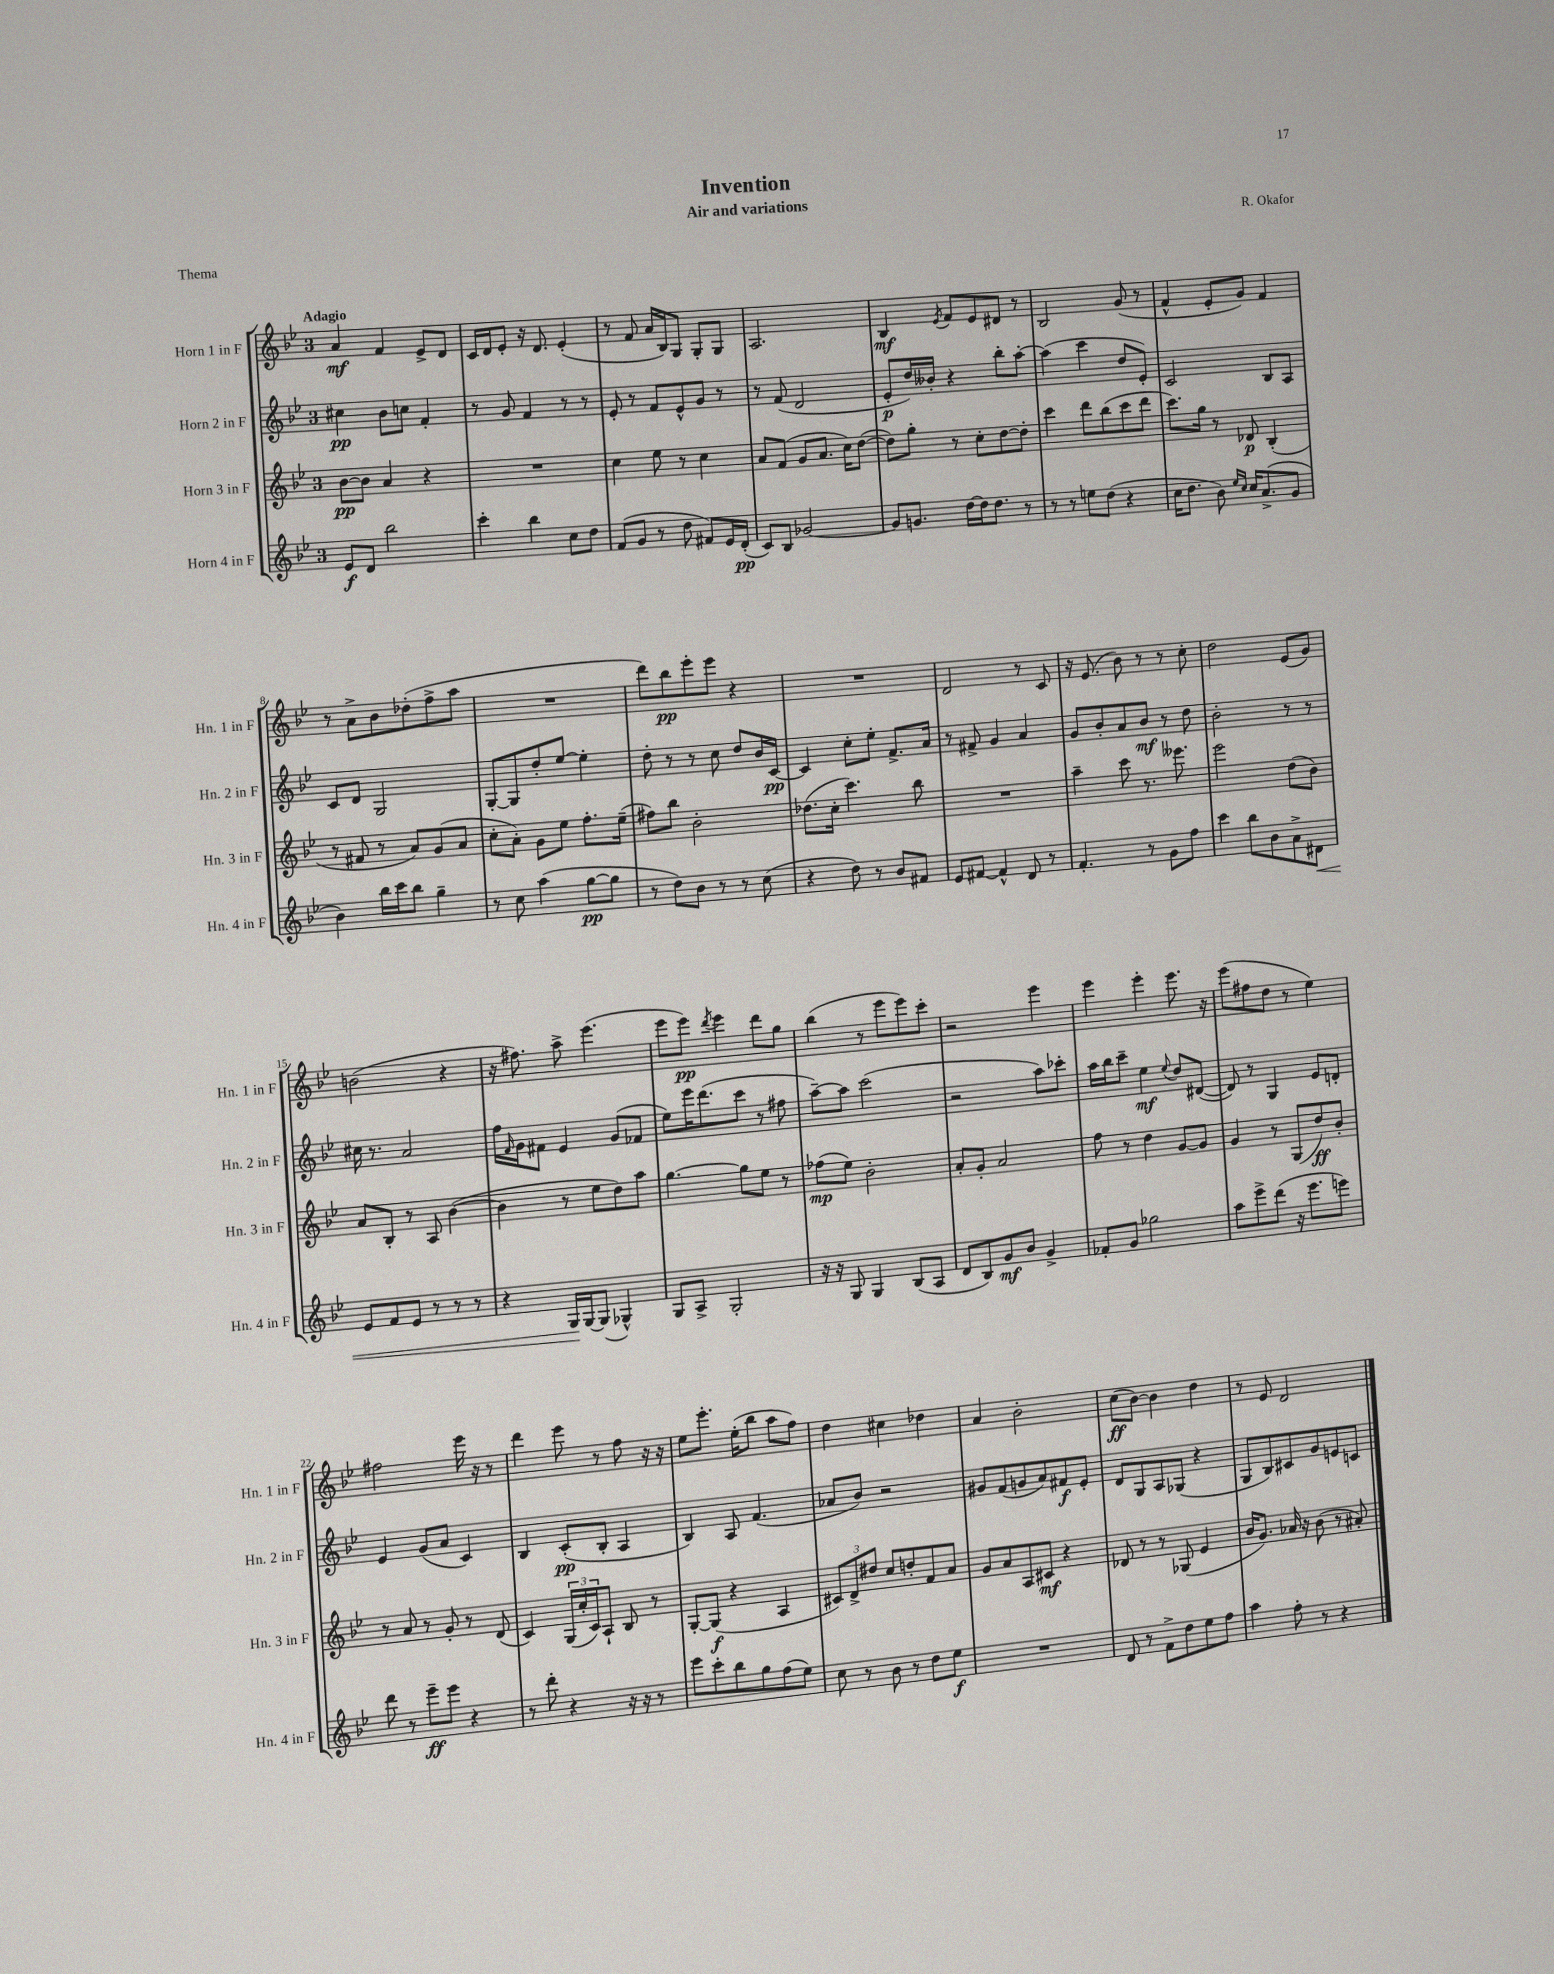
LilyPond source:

\header { title = "Invention" composer = "R. Okafor" subtitle = "Air and variations" piece = "Thema" }
<<
\new StaffGroup <<
\new Staff = "s0" \with { instrumentName = "Horn 1 in F" shortInstrumentName = "Hn. 1 in F" } {
    \clef treble \key bes \major \once \override Staff.TimeSignature.style = #'single-digit \time 3/4 \tempo "Adagio"
    a'4\mf f'4 ees'8-> d'8 |
    c'16 d'16 ees'8-. r16 d'8. ees'4-.( |
    r8 f'8 a'16 bes16) g8 g8-. g8 |
    a2. |
    bes4\mf \acciaccatura { ees'8 } f'8 ees'8 dis'8 r8 |
    bes2 g'8( r8 |
    f'4-^ ees'8-. g'8) f'4 |
    r8 a'8-> bes'8 des''8-.( f''8-> a''8 |
    R2. |
    d'''8) bes''8\pp ees'''8-. ees'''8 r4 |
    R2. |
    d'2 r8 c'8 |
    r16 ees'8.( bes'8) r8 r8 c''8-. |
    d''2 ees'8( g'8) |
    b'2( r4 |
    r16 fis''8.) a''8-> ees'''4.( |
    ees'''8 ees'''8\pp) \acciaccatura { d'''8 } ees'''4 d'''8 g''8 |
    bes''4( r8 ees'''8 ees'''8) c'''8-. |
    r2 ees'''4 |
    ees'''4 ees'''4-. ees'''8. r16 |
    ees'''8( fis''8 d''8 r8 ees''4) |
    fis''2 ees'''16 r16 r8 |
    d'''4 ees'''8 r8 f''8 r16 r16 |
    ees''8 ees'''8.-. ees''16-.( bes''8 a''8 f''8) |
    d''4 cis''4 des''4 |
    a'4 bes'2-. |
    c''8\ff( bes'8~) bes'4 d''4 |
    r8 ees'8 d'2 \bar "|." |
}
\new Staff = "s1" \with { instrumentName = "Horn 2 in F" shortInstrumentName = "Hn. 2 in F" } {
    \clef treble \key bes \major \once \override Staff.TimeSignature.style = #'single-digit \time 3/4
    cis''4\pp bes'8 c''8 f'4-. |
    r8 g'8 f'4 r8 r8 |
    ees'8-. r8 f'8 ees'8-^ g'8 r8 |
    r8 f'8( d'2 |
    ees'8-.\p d''16) beses'16-. r4 bes''8-. a''8~-. |
    a''4( c'''4 d''8 ees'8-.) |
    c'2 bes8 a8 |
    c'8 d'8 g2 |
    g8~-. g8 d''8-. ees''8~ ees''4-. |
    d''8-. r8 r8 c''8 d''8 bes'16 c'16~\pp |
    c'4 c''8-. ees''8-. f'8.-> a'16 |
    r8 fis'8-> g'4 a'4 |
    g'8 bes'8-. a'8 bes'8\mf r8 d''8 |
    bes'2-. r8 r8 |
    cis''16 r8. a'2 |
    f''16 \grace { f'16 } g'16 fis'8 ees'4 g'8( fes'8 |
    ees''8) ees'''16 d'''8.( c'''8 r8 fis''8 |
    a''8~--) a''8 c'''2( |
    r2 a''8) ces'''8-. |
    a''16 bes''16 c'''8-- ees''4\mf \appoggiatura { ees''8 } d''8 dis'8~( |
    dis'8) r8 g4 ees'8 d'8-. |
    ees'4 g'8( a'8 c'4) |
    bes4 c'8-.\pp( bes8-. a4 |
    bes4) a8 f'4.( |
    aes'8 bes'8) r2 |
    gis'8 f'8( g'8 a'8) fis'8\f ees'8-. |
    d'8 g8 a8 ges8( r4 |
    g8 bes8) cis'8 g'8 e'8 c'8 \bar "|." |
}
\new Staff = "s2" \with { instrumentName = "Horn 3 in F" shortInstrumentName = "Hn. 3 in F" } {
    \clef treble \key bes \major \once \override Staff.TimeSignature.style = #'single-digit \time 3/4
    bes'8~\pp bes'8 a'4 r4 |
    R2. |
    c''4 ees''8 r8 c''4 |
    a'8 f'8( g'8 a'8. c''16) d''8~( |
    d''8) g''8-. r8 c''8-. d''8~ d''8-. |
    c'''4 d'''8 bes''8( c'''8 d'''8 |
    c'''8.) g''16 r8 des'8\p bes4-.( |
    r8 fis'8 r8 a'8) g'8( a'8 |
    c''8-. a'8-.) g'8 ees''8 f''8.-. ees''16--( |
    fis''8) bes''8 bes'2-. |
    des''8.( c''16-. c'''4.) bes''8 |
    R2. |
    a''4-- c'''8 r8. eeses'''8. |
    ees'''2 d''8( bes'8) |
    a'8 bes8-. r8 a8 bes'4~( |
    bes'4 r8 ees''8 d''8) a''8 |
    g''4.~ g''8 ees''8 r8 |
    fes''8\mp( ees''8) bes'2-. |
    a'8-. g'8-. a'2 |
    f''8 r8 d''4 g'8~ g'8 |
    g'4 r8 g8( d''8\ff) bes'8-. |
    r8 a'8 r8 g'8-. r8 d'8( |
    c'4) \tuplet 3/2 { g16( c''16-. c'16) } a8-! bes8 r8 |
    g8~-. g8\f( r4 a4 |
    \tuplet 3/2 { cis'8) d'8-> dis''8 } c''8 d''8-. f'8 a'8 |
    g'8 a'8 a8 cis'8\mf r4 |
    des'8 r8 r8 ges8( ees'4 |
    bes'16 g'8.) aes'16 r16 bes'8( r8 ais'8-.) \bar "|." |
}
\new Staff = "s3" \with { instrumentName = "Horn 4 in F" shortInstrumentName = "Hn. 4 in F" } {
    \clef treble \key bes \major \once \override Staff.TimeSignature.style = #'single-digit \time 3/4
    ees'8\f d'8 bes''2 |
    c'''4-. bes''4 c''8 d''8 |
    f'8( g'8 r8 d''8 fis'8) ees'16 d'16-.\pp( |
    c'8) bes8 ges'2~ |
    ges'8 g'8. d''16~ d''16 d''8. r8 |
    r8 r8 e''8 d''8( r4 |
    c''16 d''8. bes'8) \grace { ees''16 c''16 } c''16 a'8.->( g'8 |
    bes'4) bes''16 c'''16 bes''8 g''4-- |
    r8 c''8 a''4( g''8~\pp g''8 |
    r8 d''8) bes'8 r8 r8 c''8( |
    r4 d''8) r8 bes'8 fis'8 |
    ees'8 fis'8~ fis'4-^ d'8 r8 |
    f'4.-. r8 g'8 f''8 |
    c'''4 bes''8 bes'8 a'8-> dis'8\< |
    ees'8 f'8 ees'8 r8 r8 r8 |
    r4 g16\! g16~ g8( ges4-^) |
    g8 a8-> g2-. |
    r16 r16 g8 g4 bes8( a8 |
    d'8 bes8) g'8\mf bes'8 g'4-> |
    fes'8-. g'8 ges''2 |
    a''8 ees'''8-> d'''8( r16 ees'''8. e'''8) |
    d'''8 r8 ees'''8--\ff ees'''8 r4 |
    r8 d'''8-. r4 r16 r16 r8 |
    ees'''8 c'''8-. bes''8 g''8 f''8( ees''8) |
    c''8 r8 bes'8 r8 d''8 ees''8\f |
    R2. |
    d'8 r8 f'8-> d''8 ees''8 f''8 |
    a''4 f''8-. r8 r4 \bar "|." |
}
>>
>>
